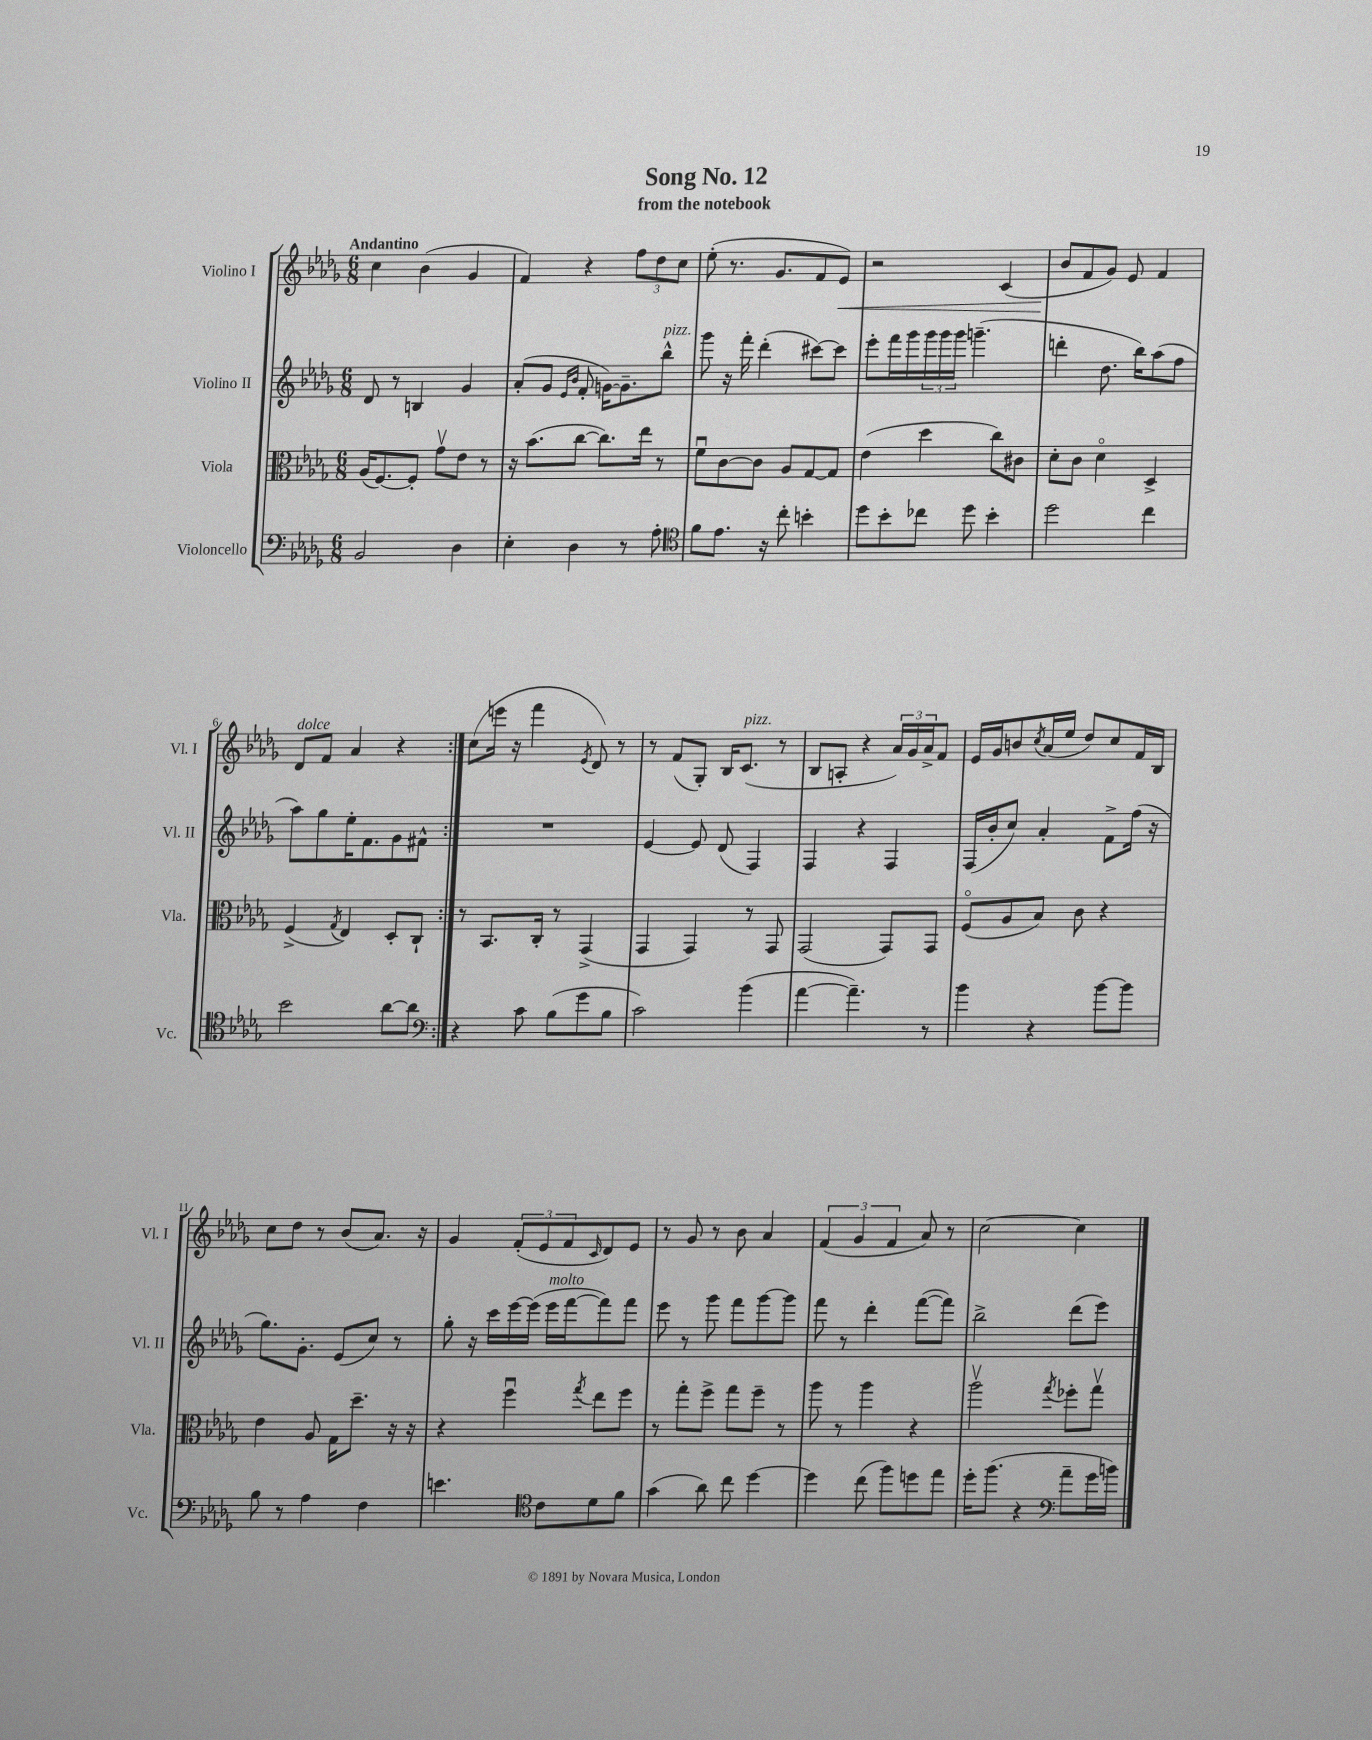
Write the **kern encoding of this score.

**kern	**kern	**kern	**kern	**dynam
*part4	*part3	*part2	*part1	*part1
*staff4	*staff3	*staff2	*staff1	*staff1
*I"Violoncello	*I"Viola	*I"Violino II	*I"Violino I	*
*I'Vc.	*I'Vla.	*I'Vl. II	*I'Vl. I	*
*clefF4	*clefC3	*clefG2	*clefG2	*
*k[b-e-a-d-g-]	*k[b-e-a-d-g-]	*k[b-e-a-d-g-]	*k[b-e-a-d-g-]	*
*M6/8	*M6/8	*M6/8	*M6/8	*
=1	=1	=1	=1	=1
!	!	!	!LO:TX:a:B:t=Andantino	!
2BB-/	(16A-/KL	8d-/	4cc\	.
.	[8.F/)	.	.	.
.	.	8r	.	.
.	8F'/J]	4Bn/	(4b-\	.
.	8g-v\L	.	.	.
4D-\	8e-\J	4g-/	4g-/	.
.	8r	.	.	.
=2	=2	=2	=2	=2
4E-'\	16r	(8a-'/L	4f/)	.
.	(8.b-\L	.	.	.
.	.	8g-/J	.	.
.	.	16qqe-/LL	.	.
.	.	16qqb-/JJ	.	.
4D-\	[8cc\J	8f'/	4r	.
.	8.cc\L])	[16gn\KL)	.	.
.	.	8.g~\]	.	.
8r	.	.	12ff\L	.
.	16ee-\Jk	.	.	.
.	.	.	12dd-\	.
!	!	!LO:TX:a:i:t=pizz.	!	!
8A-'\	8r	8bb-^^\J	.	.
.	.	.	12cc\J	.
=3	=3	=3	=3	=3
*clefC4	*	*	*	*
8f\L	8fu\L	8ggg-\	(8ee-'\	.
8.e-\J	[8c\	16r	8.r	.
.	.	16fff'\	.	.
.	8c\J]	(4ddd-'\	.	.
16r	.	.	8.g-/L	.
8cc'\	8A-/L	.	.	.
4bn'\	[8G-/	[8ccc#X\L)	8f/	.
!	!	!	!	!LO:HP:b
.	8G-/J]	8ccc#\J]	8e-/J)	<
=4	=4	=4	=4	=4
8dd-\L	(4e-\	8eee-'\L	2r	.
8b-'\	.	16fff\L	.	.
.	.	16ggg-\	.	.
8cc-X\J	4dd-\	24ggg-\	.	.
.	.	24ggg-\	.	.
.	.	24ggg-\JJ	.	.
8dd-\	.	(4.gggn~\	.	.
4b-'\	8cc\L)	.	(4c/	.
.	8c#X\J	.	.	.
=5	=5	=5	=5	=5
2dd-\	8d-'\L	4dddn'\	8b-/L	.
.	8c\J	.	8f/	[
.	4d-\	8.dd-\	8g-/J)	.
.	.	.	8e-/	.
.	.	16bb-\KL)	.	.
4cc\	4D-^/	(8aa-\	4f/	.
.	.	8ff\J	.	.
!!LO:LB:g=z
=6	=6	=6	=6	=6
!	!	!	!LO:TX:a:i:t=dolce	!
2b-\	(4F^/	8aa-\L)	8d-/L	.
.	.	8gg-\	8f/J	.
.	8qG-/	.	.	.
.	4E-/)	16ee-'\K	4a-/	.
.	.	8.f\	.	.
[8a-\L	8D-'/L	8g-\	4r	.
8a-\J]	8C`/J	8f#X^^\J	.	.
=7:|!	=7:|!	=7:|!	=7:|!	=7:|!
*clefF4	*	*	*	*
4r	8r	2.r	(8cc\L	.
.	8.BB-/L	.	16eeen\Jk	.
.	.	.	16r	.
8c\	.	.	4fff\	.
.	16C'/Jk	.	.	.
(8B-\L	8r	.	.	.
.	.	.	8qe-/	.
8g-\	(4GG-^/	.	8d-/)	.
8B-\J	.	.	8r	.
=8	=8	=8	=8	=8
2c\)	4GG-/	[4e-/	8r	.
.	.	.	(8f/L	.
.	4GG-/)	8e-/]	8G-'/J)	.
.	.	(8d-/	16B-/KL	.
!	!	!	!LO:TX:a:i:t=pizz.	!
.	.	.	(8.c/J	.
(4b-\	8r	4F/)	.	.
.	8GG-/	.	8r	.
=9	=9	=9	=9	=9
[4a-\	(2GG-/	4F/	8B-/L	.
.	.	.	8An'/J	.
4.a-~\])	.	4r	4r	.
.	8GG-/L)	4F/	24a-/LL)	.
.	.	.	24g-/	.
.	.	.	24a-^/J	.
8r	8GG-/J	.	8f/J	.
=10	=10	=10	=10	=10
4b-\	(8F/L	(16F/LL	16e-/LL	.
.	.	16b-'/J	16g-/J	.
.	8A-/	8cc/J)	8bn/	.
.	.	.	8qcc/	.
4r	8B-/J)	4a-'/	(16a-/L	.
.	.	.	16ee-/JJ	.
.	8c\	.	8dd-/L)	.
[8b-\L	4r	8f^\L	8cc/	.
8b-\J]	.	(16ff\Jk	16f/L	.
.	.	16r	16B-/JJ	.
!!LO:LB:g=z
=11	=11	=11	=11	=11
8B-\	4e-\	8.gg-\L)	8cc\L	.
8r	.	.	8dd-\J	.
.	.	8.g-'\J	.	.
4A-\	8A-/	.	8r	.
.	16G-\KL	(8e-/L	(8b-/L	.
.	8.dd-~\J	.	.	.
4F\	.	8cc/J)	8.a-/J)	.
.	16r	8r	.	.
.	16r	.	16r	.
=12	=12	=12	=12	=12
4.en\	4r	8gg-'\	4g-/	.
.	.	16r	.	.
.	.	16ccc\LL	.	.
.	4ffu\	[16eee-\	(12f'/L	.
.	.	(16eee-\JJ]	.	.
.	.	.	12e-/	.
*clefC4	*	*	*	*
!	!	!LO:TX:a:i:t=molto	!	!
8c\L	.	16eee-\LL	.	.
.	.	.	12f/	.
.	.	[16fff\J	.	.
.	8qgg-/	.	16qqc/	.
8d-\	8ee-\L	8fff\])	8d-/)	.
8f\J	8ff\J	8fff\J	8e-/J	.
=13	=13	=13	=13	=13
(4g-\	8r	8eee-\	8r	.
.	8gg-'\L	8r	8g-/	.
8a-\)	8ff^\J	8ggg-\	8r	.
8cc\	8gg-\L	8fff\L	8b-\	.
[4dd-\	8ff~\J	[8ggg-\	4a-/	.
.	8r	8ggg-\J]	.	.
=14	=14	=14	=14	=14
4dd-\]	8aa-\	8fff\	(6f/	.
.	8r	8r	.	.
.	.	.	6g-/	.
(8cc\	4aa-\	4ddd-'\	.	.
.	.	.	6f/	.
8ff\L)	.	.	.	.
8ddn\	4r	([8fff\L	8a-/)	.
8ee-\J	.	8fff\J])	8r	.
=15	=15	=15	=15	=15
16dd-'\KL	2aa-v\	2bb-^\	[2cc\	.
(8.ff\J	.	.	.	.
4r	.	.	.	.
*clefF4	*	*	*	*
.	8qgg-/	.	.	.
8a-~\L	8ff-X'\L	(8ddd-\L	4cc\]	.
16g-\L	8gg-v\J	8eee-\J)	.	.
16bn\JJ)	.	.	.	.
==	==	==	==	==
*-	*-	*-	*-	*-
